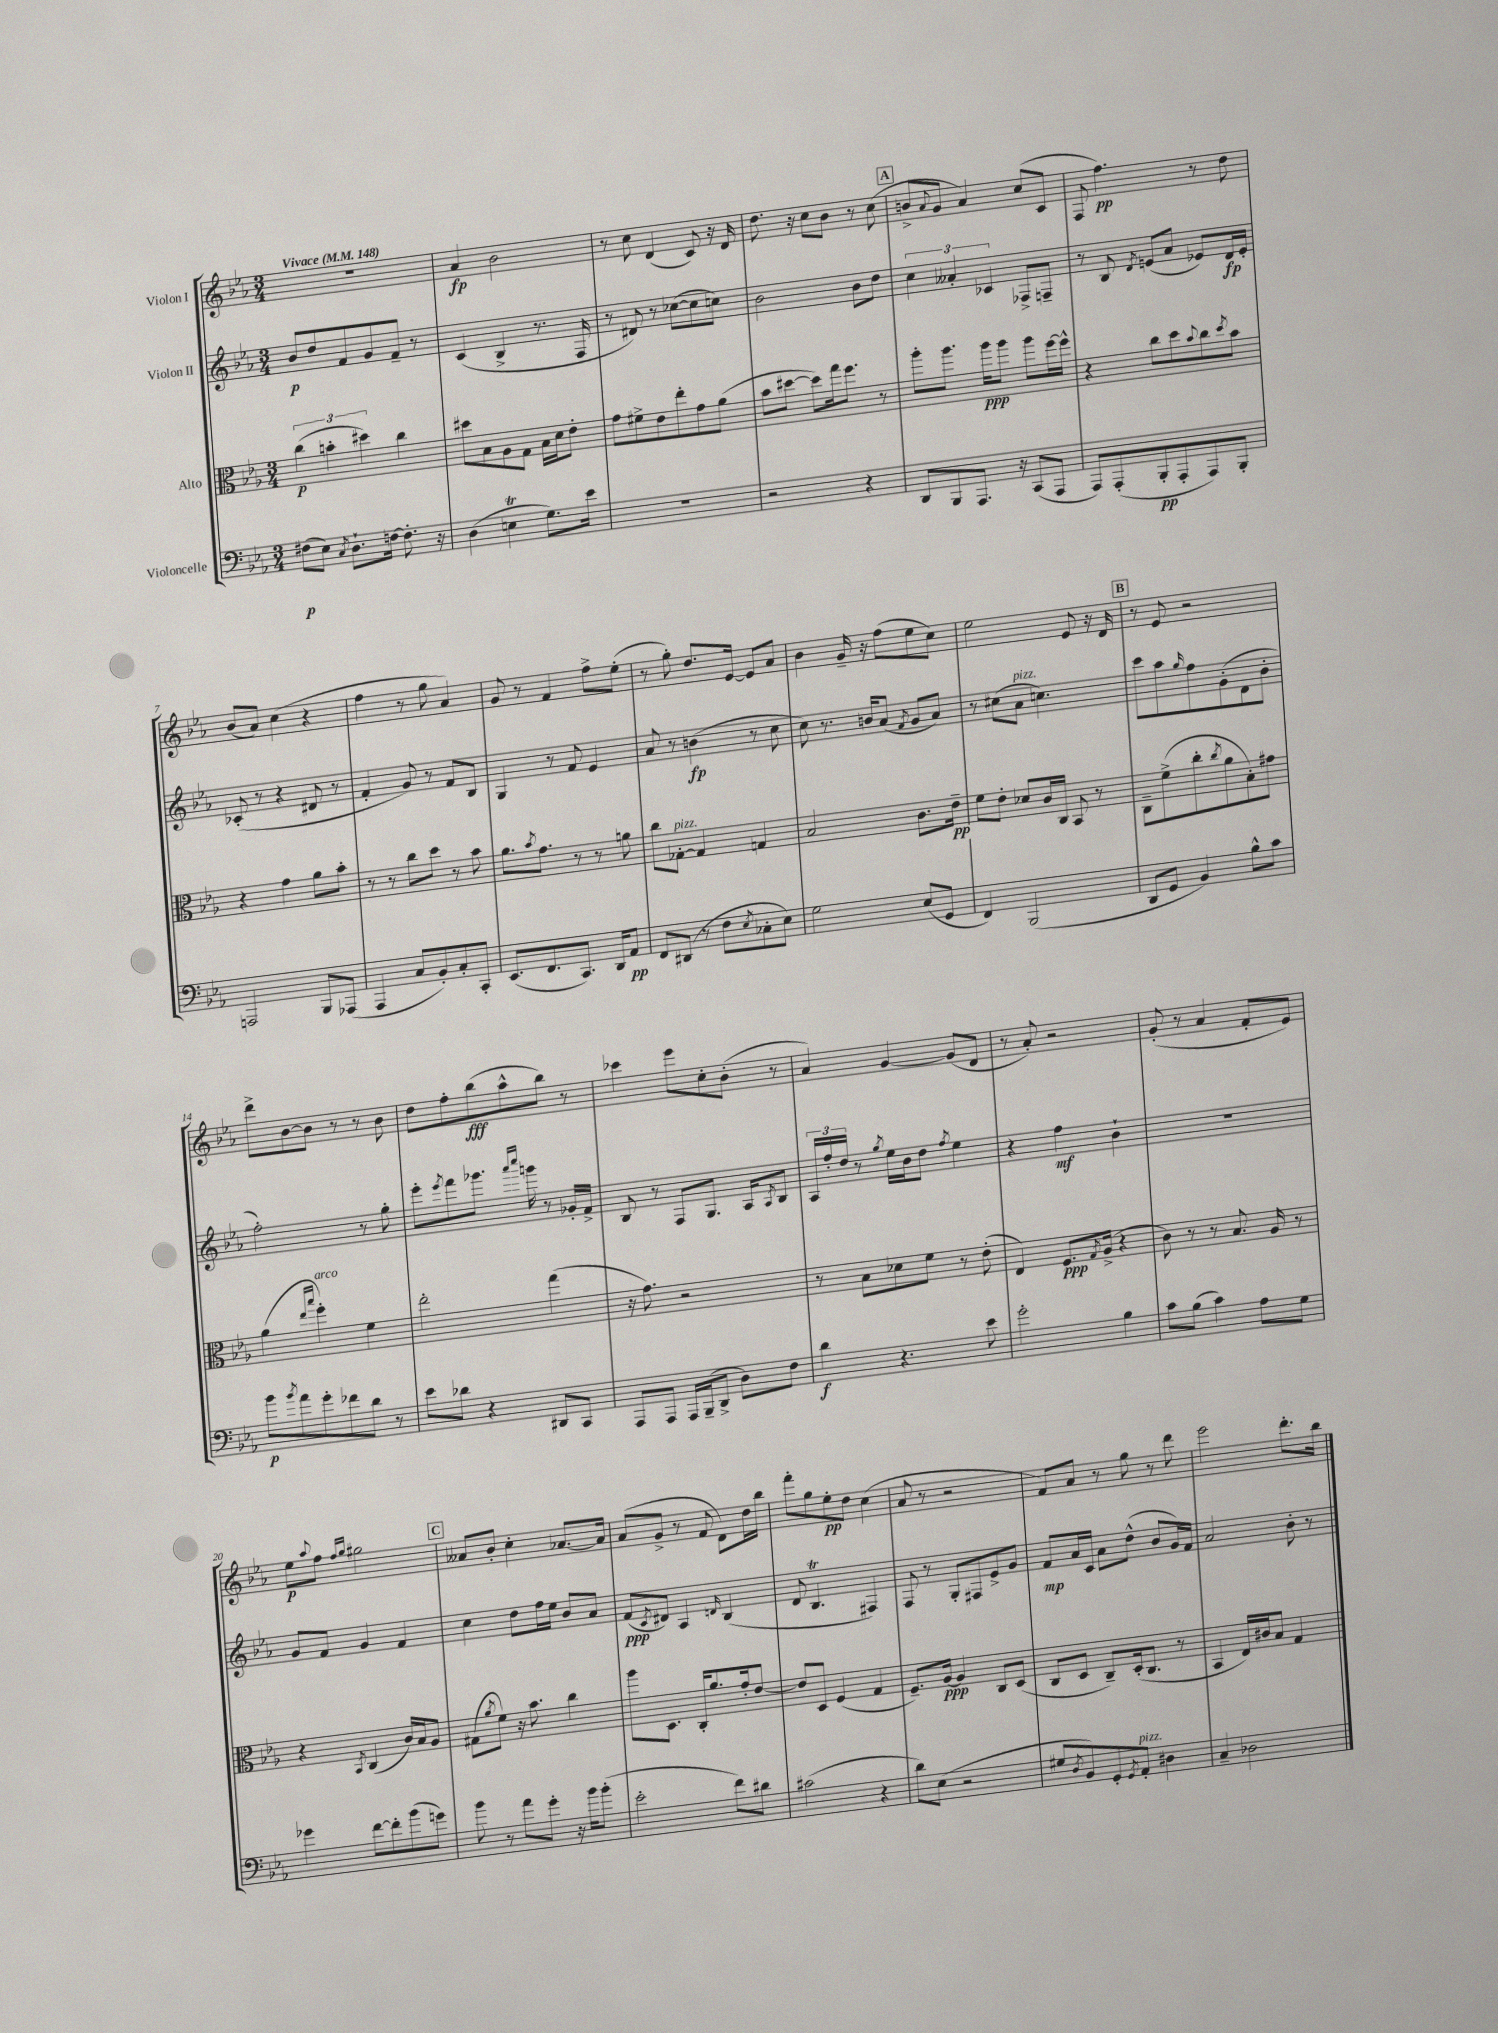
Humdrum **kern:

**kern	**dynam	**kern	**dynam	**kern	**dynam	**kern	**dynam
*part4	*part4	*part3	*part3	*part2	*part2	*part1	*part1
*staff4	*staff4	*staff3	*staff3	*staff2	*staff2	*staff1	*staff1
*I"Violoncelle	*	*I"Alto	*	*I"Violon II	*	*I"Violon I	*
*clefF4	*	*clefC3	*	*clefG2	*	*clefG2	*
*k[b-e-a-]	*	*k[b-e-a-]	*	*k[b-e-a-]	*	*k[b-e-a-]	*
*M3/4	*	*M3/4	*	*M3/4	*	*M3/4	*
*MM148	*	*MM148	*	*MM148	*	*MM148	*
=1	=1	=1	=1	=1	=1	=1	=1
!	!	!	!	!	!	!LO:TX:a:B:t=Vivace	!
(8F#X\L	p	(6cc\	p	8b-/L	p	2.r	.
8E-\J)	.	.	.	8dd/	.	.	.
.	.	6bn'\	.	.	.	.	.
8qC/	.	.	.	.	.	.	.
8.D`\L	.	.	.	8f/	.	.	.
.	.	6dd#X\)	.	.	.	.	.
.	.	.	.	8g/	.	.	.
[16Fn\Jk	.	.	.	.	.	.	.
8.F'\]	.	4cc\	.	8f~/J	.	.	.
.	.	.	.	8r	.	.	.
16r	.	.	.	.	.	.	.
=2	=2	=2	=2	=2	=2	=2	=2
(4D\	.	8dd#X\L	.	(4c/	.	4a-/	fp
.	.	8B-\	.	.	.	.	.
4Ent\	.	8A-\	.	4B-^/	.	2b-\	.
.	.	8G\J	.	.	.	.	.
8.G\L)	.	16B-\LL	.	8.r	.	.	.
.	.	16d\J	.	.	.	.	.
.	.	8e-'\J	.	.	.	.	.
16e-\Jk	.	.	.	16F/	.	.	.
=3	=3	=3	=3	=3	=3	=3	=3
2.r	.	8g\L	.	8r	.	8r	.
.	.	8f#X^\	.	8d#X/)	.	8cc\	.
.	.	8e-\	.	8r	.	(4d/	.
.	.	8ee-'\	.	([8cc-X\L	.	.	.
.	.	8g\	.	8cc-\]	.	8c/)	.
.	.	(8a-\J	.	8ccn\J)	.	16r	.
.	.	.	.	.	.	16d/	.
=4	=4	=4	=4	=4	=4	=4	=4
2r	.	8b-\L	.	2b-\	.	8.dd\	.
.	.	[8dd#X\J	.	.	.	.	.
.	.	.	.	.	.	16r	.
.	.	8dd#\L])	.	.	.	8cc\L	.
.	.	16gg\k	.	.	.	8b-\J	.
.	.	8.ff\J	.	.	.	.	.
4r	.	.	.	8b-\L	.	8r	.
.	.	8r	.	8dd\J	.	(8cc\	.
!!LO:REH:place=s1:t=A
=5	=5	=5	=5	=5	=5	=5	=5
8DD/L	.	8aa-'\L	.	6cc\	.	8bn^/L	.
.	.	.	.	.	.	8qqa-/	.
8BBB-/	.	8.aa-\J	.	.	.	8g/J	.
.	.	.	.	6a--X'/	.	.	.
8.AAA-/J	.	.	.	.	.	4a-/)	.
.	.	16aa-\KL	ppp	.	.	.	.
.	.	.	.	6c-X/	.	.	.
.	.	8aa-\J	.	.	.	.	.
16r	.	.	.	.	.	.	.
(8CC/L	.	8aa-\L	.	8F-X^/L	.	(8cc/L	.
8AAA-/J	.	[16ff\L	.	8Fn~/J	.	8c/J	.
.	.	16ff^^\JJ]	.	.	.	.	.
=6	=6	=6	=6	=6	=6	=6	=6
8AAA-/L)	.	4r	.	8r	.	8F/	.
(8AAA-'/	.	.	.	8B-/	.	4.ff\)	pp
.	.	.	.	8qd/	.	.	.
8BBB-'/	pp	8cc\L	.	(8en/L	.	.	.
8AAA-'/	.	8dd\	.	8a-/J	.	.	.
.	.	8qqb-/	.	.	.	.	.
8AAA-/)	.	8cc\	.	8e-X/L)	.	8r	.
.	.	8qdd/	.	.	.	.	.
8BBB-'/J	.	8b-\J	.	16d/L	fp	8dd\	.
.	.	.	.	16e-'/JJ	.	.	.
!!LO:LB:g=z
=7	=7	=7	=7	=7	=7	=7	=7
2AAAn/	.	4r	.	(8c-X'/	.	(8b-/L	.
.	.	.	.	8r	.	8a-/J)	.
.	.	4g\	.	4r	.	(4cc\	.
8BBB-/L	.	8a-\L	.	8d#X/	.	4r	.
(8AAA-X/J	.	8b-'\J	.	8r	.	.	.
=8	=8	=8	=8	=8	=8	=8	=8
4AAA-/	.	8r	.	4f'/	.	4ff\	.
.	.	8r	.	.	.	.	.
8C/L	.	8cc\L	.	8g/)	.	8r	.
8BB-'/)	.	8dd\J	.	8r	.	8gg\	.
8C'/	.	8r	.	8f/L	.	4a-/)	.
8CC'/J	.	8b-\	.	8B-/J	.	.	.
=9	=9	=9	=9	=9	=9	=9	=9
(8.EE-/L	.	8.a-\L	.	4G/	.	8g/	.
.	.	.	.	.	.	8r	.
.	.	8qb-/	.	.	.	.	.
8.FF/	.	8.g\J	.	.	.	.	.
.	.	.	.	8r	.	4f/	.
8.CC/J)	.	8r	.	8f/	.	.	.
.	.	8r	.	4e-/	.	8ff^\L	.
16DD/KL	.	.	.	.	.	.	.
8AA-/J	pp	8an\	.	.	.	(8ee-'\J	.
=10	=10	=10	=10	=10	=10	=10	=10
8FF/L	.	8cc\L	.	8a-/	.	8r	.
!	!	!LO:TX:a:i:t=pizz.	!	!	!	!	!
(8DD#X/J	.	[8G-X'\J	.	8r	.	8gg'\)	.
8r	.	4G-/]	.	(4bn\	fp	8.dd/L	.
8F\L	.	.	.	.	.	.	.
.	.	.	.	.	.	[16e-/Jk	.
8qE-/	.	.	.	.	.	.	.
8C-X'\	.	4Gn/	.	8r	.	8e-/L]	.
8E-\J)	.	.	.	8cc\	.	8a-/J	.
=11	=11	=11	=11	=11	=11	=11	=11
2G\	.	2B-/	.	8cc\)	.	4b-\	.
.	.	.	.	8.r	.	.	.
.	.	.	.	.	.	16g~/	.
.	.	.	.	16bn/KL	.	16r	.
.	.	.	.	(8a-/J	.	(8ff\L	.
.	.	.	.	8qf/	.	.	.
(8E-/L	.	8.c\L	.	8g/L	.	8ee-\	.
8GG/J	.	.	.	8a-/J)	.	8cc\J)	.
.	.	16e-~\Jk	pp	.	.	.	.
=12	=12	=12	=12	=12	=12	=12	=12
4FF/)	.	8f\L	.	8r	.	2ee-\	.
.	.	8e-'\J	.	(8cc#X\L	.	.	.
!	!	!	!	!LO:TX:a:i:t=pizz.	!	!	!
(2BBB-/	.	8d-X/L	.	8a-\J	.	.	.
.	.	16c/L	.	4.ccn\)	.	.	.
.	.	16C/JJ	.	.	.	.	.
.	.	8BB-/	.	.	.	8e-/	.
.	.	8r	.	.	.	16r	.
.	.	.	.	.	.	16d/	.
!!LO:REH:place=s1:t=B
=13	=13	=13	=13	=13	=13	=13	=13
8DD/L	.	8C~\L	.	8ccc\L	.	8r	.
8GG/J	.	(8f^\	.	8aa-\	.	8e-/	.
.	.	.	.	16qqgg/	.	.	.
4BB-/)	.	8cc'\	.	8ff\	.	2r	.
.	.	8qcc/	.	.	.	.	.
.	.	8a-\	.	(8g'\	.	.	.
8B-^^\L	.	8B-'\)	.	8d\	.	.	.
8c\J	.	8g#X\J	.	8b-'\J	.	.	.
!!LO:LB:g=z
=14	=14	=14	=14	=14	=14	=14	=14
8b-\L	p	(4a-\	.	2ff'\)	.	8ddd^\L	.
8qb-/	.	.	.	.	.	.	.
8a-\	.	.	.	.	.	[8b-\	.
.	.	16qqee-/LL	.	.	.	.	.
.	.	16qqbb-/JJ	.	.	.	.	.
!	!	!LO:TX:a:i:t=arco	!	!	!	!	!
8g'\	.	4ff'\)	.	.	.	8b-\J]	.
8f-X\	.	.	.	.	.	8r	.
8d\J	.	4f\	.	8r	.	8r	.
8r	.	.	.	8gg'\	.	8b-\	.
=15	=15	=15	=15	=15	=15	=15	=15
8e-\L	.	2ee-'\	.	8eee-'\L	.	8dd\L	.
.	.	.	.	8qeee-/	.	.	.
8d-X\J	.	.	.	8fff\	.	8ff'\	.
4r	.	.	.	8.ggg-X\J	.	(8bb-\	fff
.	.	.	.	.	.	8aa-^^\	.
.	.	.	.	16qqaaa-/LL	.	.	.
.	.	.	.	16qqcccc/JJ	.	.	.
.	.	.	.	16gggn\	.	.	.
8DD#X/L	.	(4gg\	.	8r	.	8bb-\J)	.
8CC/J	.	.	.	16g-X'/LL	.	8r	.
.	.	.	.	16f^/JJ	.	.	.
=16	=16	=16	=16	=16	=16	=16	=16
8AAA-/L	.	16r	.	8B-/	.	4ccc-X\	.
.	.	8.g\)	.	.	.	.	.
8AAA-/J	.	.	.	8r	.	.	.
16AAA-/LL	.	2r	.	8F/L	.	8eee-\L	.
(16BBB-~/J	.	.	.	.	.	.	.
8DD^/J	.	.	.	8.G/J	.	8cc'\	.
8D\L)	.	.	.	.	.	(8b-'\J	.
.	.	.	.	16A-/KL	.	.	.
.	.	.	.	8qA-/	.	.	.
8F\J	.	.	.	8B-/J	.	8r	.
=17	=17	=17	=17	=17	=17	=17	=17
4d\	f	8r	.	24A-/LL	.	4a-/)	.
.	.	.	.	24ff'/	.	.	.
.	.	.	.	24dd/JJ	.	.	.
.	.	8B-\L	.	8r	.	.	.
.	.	.	.	8qgg/	.	.	.
4.r	.	8d-X\	.	16ee-\LL	.	[4g/	.
.	.	.	.	16b-\J	.	.	.
.	.	8f\J	.	8dd\J	.	.	.
.	.	.	.	8qff/	.	.	.
.	.	8r	.	4ee-\	.	(8g/L]	.
8e-\	.	(8e-'\	.	.	.	8d/J	.
=18	=18	=18	=18	=18	=18	=18	=18
2g'\	.	4E-/)	.	4r	.	8r	.
.	.	.	.	.	.	8a-'/)	.
.	.	8.F/L	ppp	4ff\	mf	2r	.
.	.	8qG/	.	.	.	.	.
.	.	(16A-^/Jk	.	.	.	.	.
4B-\	.	4r	.	4b-`\	.	.	.
=19	=19	=19	=19	=19	=19	=19	=19
8c\L	.	8c\)	.	2.r	.	(8g'/	.
(8B-\J	.	8r	.	.	.	8r	.
4c\)	.	8r	.	.	.	4a-/	.
.	.	8.B-/	.	.	.	.	.
8A-\L	.	.	.	.	.	8f'/L	.
.	.	16A-/	.	.	.	.	.
8G\J	.	8r	.	.	.	8e-/J)	.
!!LO:LB:g=z
=20	=20	=20	=20	=20	=20	=20	=20
4g-X\	.	4r	.	8g/L	.	8ee-\L	p
.	.	.	.	.	.	8qqaa-/	.
.	.	.	.	8f/J	.	8ff\J	.
.	.	.	.	.	.	16qqff/LL	.
.	.	8qBB-/	.	.	.	16qqgg/JJ	.
[8f\L	.	(4C/	.	4g/	.	2gg#X\	.
8f'\]	.	.	.	.	.	.	.
(8b-\	.	16c/LL)	.	4f/	.	.	.
.	.	16B-/J	.	.	.	.	.
8gn\J)	.	8A-/J	.	.	.	.	.
!!LO:REH:place=s1:t=C
=21	=21	=21	=21	=21	=21	=21	=21
8b-\	.	(8G#X\L	.	4cc\	.	8a--X/L	.
.	.	8qa-/	.	.	.	.	.
8r	.	8f\J)	.	.	.	8b-'/J	.
8a-\L	.	16r	.	8dd\L	.	4cc'\	.
.	.	8.b-\	.	.	.	.	.
8g'\J	.	.	.	16ff\L	.	.	.
.	.	.	.	16ee-\JJ	.	.	.
16r	.	4cc\	.	8b-/L	.	[8.a-X/L	.
16b-\KL	.	.	.	.	.	.	.
(8b-'\J	.	.	.	8a-/J	.	.	.
.	.	.	.	.	.	16a-/Jk]	.
=22	=22	=22	=22	=22	=22	=22	=22
2e-'\	.	8aa-\L	.	(8f/L	ppp	(8a-/L	.
.	.	.	.	8qc/	.	.	.
.	.	8.D\J	.	8d#X/J)	.	8g^/J	.
.	.	.	.	4A-/	.	8r	.
.	.	16C'/KL	.	.	.	.	.
.	.	8.a-/	.	.	.	8f/	.
.	.	.	.	16qqdn/	.	.	.
8f\L)	.	.	.	(4B-/	.	8d\L)	.
.	.	16g'/k	.	.	.	.	.
8d#X\J	.	[8e-/J	.	.	.	16dd\L	.
.	.	.	.	.	.	16bb-\JJ	.
=23	=23	=23	=23	=23	=23	=23	=23
(2c#X\	.	8e-/L]	.	8d/	.	8fff'\L	.
.	.	8D/J	.	4.B-T/	.	8gg\	.
.	.	(4F/	.	.	.	8ee-'\	pp
.	.	.	.	.	.	8dd\J	.
4r	.	4G/	.	4F#X/)	.	(4cc\	.
=24	=24	=24	=24	=24	=24	=24	=24
8d\L)	.	8.F~/L)	.	8F/	.	8a-/	.
(8E-\J	.	.	.	8r	.	8r	.
.	.	[16A-/Jk	ppp	.	.	.	.
2r	.	4A-/]	.	8G'/L	.	2r	.
.	.	.	.	8F#X/	.	.	.
.	.	8C/L	.	8e-^/	.	.	.
.	.	(8D/J	.	8g/J	.	.	.
=25	=25	=25	=25	=25	=25	=25	=25
8G#X/L	.	8C/L	.	8f/L	mp	8f/L)	.
8qD/	.	.	.	.	.	.	.
8BB-/)	.	8D/J	.	16a-/L	.	8a-/J	.
.	.	.	.	16c/JJ	.	.	.
8GG'/	.	8C~/L)	.	8a-\L	.	8r	.
8qGG/	.	.	.	.	.	.	.
!LO:TX:a:i:t=pizz.	!	!	!	!	!	!	!
8AA-'/J	.	(16D'/k	.	(8dd^^\J	.	8gg\	.
.	.	8.C/J	.	.	.	.	.
4D#X\	.	.	.	8b-/L	.	8r	.
.	.	8r	.	16g/L)	.	8ddd\	.
.	.	.	.	16f/JJ	.	.	.
=26	=26	=26	=26	=26	=26	=26	=26
4C~/	.	4BB-/	.	2a-/	.	2eee-\	.
2D-X\	.	16E-/LL)	.	.	.	.	.
.	.	16c#X/J	.	.	.	.	.
.	.	8B-/J	.	.	.	.	.
.	.	4G/	.	8b-'\	.	8.ddd'\L	.
.	.	.	.	8r	.	.	.
.	.	.	.	.	.	16bb-\Jk	.
==	==	==	==	==	==	==	==
*-	*-	*-	*-	*-	*-	*-	*-
